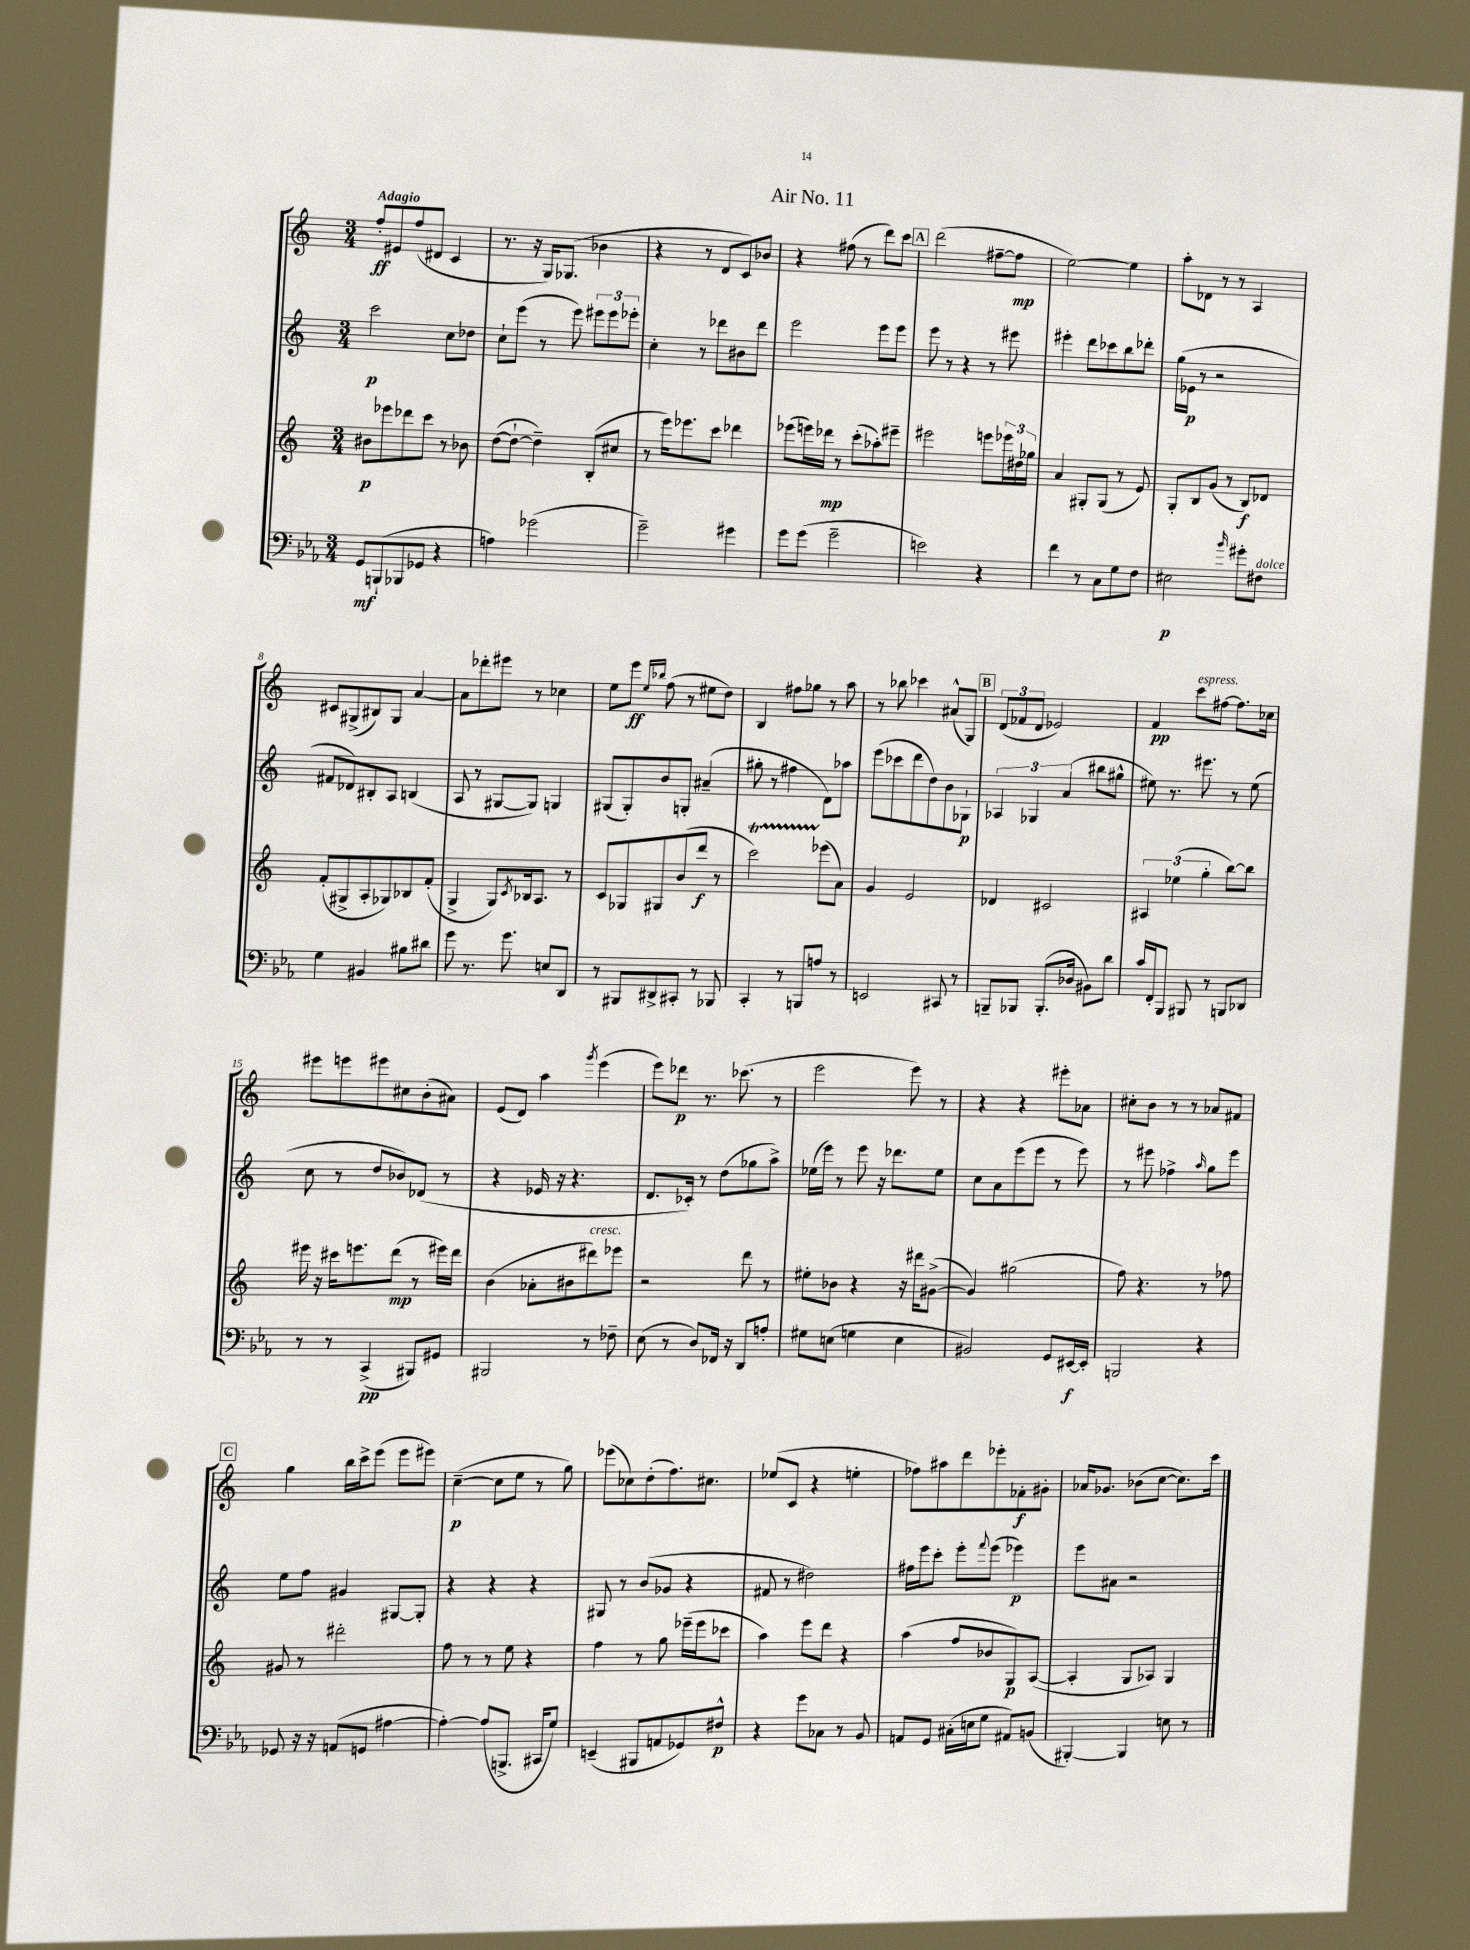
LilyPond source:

\header { title = "Air No. 11" }
<<
\new StaffGroup <<
\new Staff = "s0" {
    \clef treble \key c \major \numericTimeSignature \time 3/4 \tempo "Adagio"
    f''8-.\ff eis'8 f''8( dis'8 c'4 |
    r8. r16 g16) ges8.( bes'4 |
    r4 r8 d'8 c'8) bes'8 |
    r4 fis''8( r8 d'''8) c'''8 |
    \mark \markup { \box "A" } d'''2( fis''8~-- fis''8\mp |
    e''2~) e''4 |
    a''8-. des'8 r8 r8 a4 |
    cis'8 gis8->( bis8) gis8 a'4~ |
    a'8 des'''8-. eis'''8 r8 ces''4 |
    e''8 e'''8\ff \grace { e''16 bes''16 } f''8( r8 eis''8 d''8) |
    b4 fis''8 ges''8 r8 a''8 |
    r8 bes''8 ces'''4 ais'8-^( g8) |
    \mark \markup { \box "B" } \tuplet 3/2 { d'8( fes'8 d'8 } ees'2) |
    f'4\pp c'''8^\markup { \italic "espress." } fis''8~ fis''8. ces''16 |
    eis'''8 e'''8 eis'''8 cis''8 b'8-.( ais'8) |
    e'8( d'8) a''4 \acciaccatura { g'''8 } e'''4( |
    e'''8) des'''8\p r8. ces'''8.( r8 |
    e'''2 e'''8) r8 |
    r4 r4 eis'''8-. aes'8 |
    cis''8-. b'8 r8 r8 aes'8 fis'8 |
    \mark \markup { \box "C" } g''4 b''16 c'''16-> e'''8( e'''8 eis'''8) |
    c''4~--\p( c''8 e''8 r8 g''8) |
    ees'''8( ces''8) d''8-.( f''8.) cis''8. |
    ees''8( c'8 r4 e''4-. |
    fes''8) ais''8 d'''8 ees'''8-. fes'8-.\f gis'8-. |
    aes'16 ges'8. bes'8( c''8~ c''8.) c'''16 \bar "|." |
}
\new Staff = "s1" {
    \clef treble \key c \major \numericTimeSignature \time 3/4
    c'''2\p c''8 des''8 |
    c''8-! e'''8( r8 e'''8) \tuplet 3/2 { eis'''8 eis'''8 ees'''8-. } |
    c''4-. r8 des'''8 bis'8 des'''8 |
    e'''2 e'''8 e'''8 |
    \mark \markup { \box "A" } e'''8 r8 r4 r8 eis'''8 |
    eis'''4-. d'''8 ces'''8 b''8 des'''8-. |
    g''16( ees'16\p r8 r2 |
    fis'8 des'8) bis8-. a8 b4( |
    a8 r8 gis8~ gis8) g4 |
    gis8( gis8-.) b'8 g8-. ais'4--( |
    gis''8-. r8 fis''4 d'8) aes''8 |
    e'''8( ces'''8 d'''8 d''8) b'8 ges8-!\p |
    \mark \markup { \box "B" } \tuplet 3/2 { aes4 ges4 a'4( } bis''8 gis''8-^ |
    eis''8) r8. eis'''8. r8 eis''8( |
    c''8 r8 d''8 bes'8) des'8( r8 |
    r4 ees'16 r16 r4. |
    d'8. ces'16-.) r8 d''8( ges''8 a''8->) |
    ees''16( e'''16) r8 e'''8 r16 des'''8. ees''8 |
    c''8 a'8 e'''8( e'''8 r8 e'''8) |
    r8 eis'''8 fes''4-> \grace { a''16 } g''8 eis'''8 |
    \mark \markup { \box "C" } e''8 f''8 gis'4 gis8~ gis8-. |
    r4 r4 r4 |
    gis8 r8 b'8( ges'8 r4 |
    fis'8 r8 dis''2) |
    fis''16 e'''16 c'''8-. e'''8-. \appoggiatura { f'''8 } e'''8( ees'''4\p) |
    e'''8 ais'8 r2 \bar "|." |
}
\new Staff = "s2" {
    \clef treble \key c \major \numericTimeSignature \time 3/4
    bis'8\p ees'''8 des'''8 c'''8 r8 bes'8 |
    d''8~( d''8~-! d''4--) b8-.( cis''8 |
    r8 e'''16) ees'''8. c'''8 des'''4 |
    ees'''8( e'''16) des'''16\mp r8 c'''8-.( aes''8-.) eis'''8-- |
    \mark \markup { \box "A" } eis'''2 e'''8 \tuplet 3/2 { ees'''16 dis''16 ges''16 } |
    a'4 gis8-. gis8( r8 e'8) |
    g8-. b8 g'8( r8 b8\f) des'8 |
    f'8-.( gis8-> a8-. ges8) bes8 f'8-.( |
    g4-> g8) \acciaccatura { c'8 } bes16 a8. r8 |
    c'8 ges8 gis8 b'8( d'''8\f r8 |
    c'''2\startTrillSpan) ees'''8\stopTrillSpan( a'8) |
    g'4 e'2 |
    \mark \markup { \box "B" } des'4 cis'2 |
    \tuplet 3/2 { ais4 ees''4( g''4-. } b''8~) b''8 |
    eis'''16 r16 cis'''16 e'''8. d'''8\mp( r8 eis'''16) d'''16 |
    b'4( aes'8-. bis'8 dis'''8^\markup { \italic "cresc." }) ees'''8 |
    r2 d'''8 r8 |
    eis''8-. bes'8 r4 r16 dis'''16 gis'8~->( |
    gis'4) gis''2( |
    f''8) r4. r8 fes''8 |
    \mark \markup { \box "C" } gis'8 r8 dis'''2-. |
    f''8 r8 r8 e''8 r4 |
    f''4 r8 g''8 ees'''16--( ees'''16 ces'''8 |
    a''4) e'''8 d'''8 r4 |
    a''4( f''8 bes'8 g8\p) a8~( |
    a4-. g8 aes8) g4 \bar "|." |
}
\new Staff = "s3" {
    \clef bass \key ees \major \numericTimeSignature \time 3/4
    g,8\mf b,,8-!( bes,,8 ges,8 r4 |
    a4) ges'2( |
    g'2--) gis'4 |
    g'8 g'8( g'2-- |
    \mark \markup { \box "A" } e'2) r4 |
    f'4 r8 c8 g8 f8 |
    eis2\p \grace { bes'16 } gis'8-. fis8^\markup { \italic "dolce" } |
    g4 bis,4 bis8 dis'8 |
    g'8 r8. g'8. e8 d,8 |
    r8 bis,,8 dis,8-> cis,8-. r8 bes,,8 |
    c,4-. r8 b,,8 a8 r8 |
    e,2 cis,8 r8 |
    \mark \markup { \box "B" } b,,8-- bes,,8 bes,,8.-.( des16 bis,8) d'8 |
    c'16 f,16-. bes,,8 bis,,8 r8 b,,8 des,8 |
    r8 r8 c,4->\pp( bis,,8) gis,8 |
    bis,,2 r8 fes8-- |
    ees8( r8 d8) fes,16 r16 d,8 a8-. |
    gis8 e8( g4 e4 |
    bis,2) g,8 eis,16~\f eis,16-. |
    b,,2 r4 |
    \mark \markup { \box "C" } ges,8 r16 r16 a,8( g,8 ais4~ |
    ais4~-.) ais8( b,,8.-> cis,16 g8) |
    e,4--( bis,,8 a,8 ges,8) fis8-^\p |
    r4 g'8 ces8 r8 bes,8 |
    a,8 g,8 cis16-.( e16 g8 ais,8) b,8( |
    bis,,4~-.) bis,,4 e8 r8 \bar "|." |
}
>>
>>
